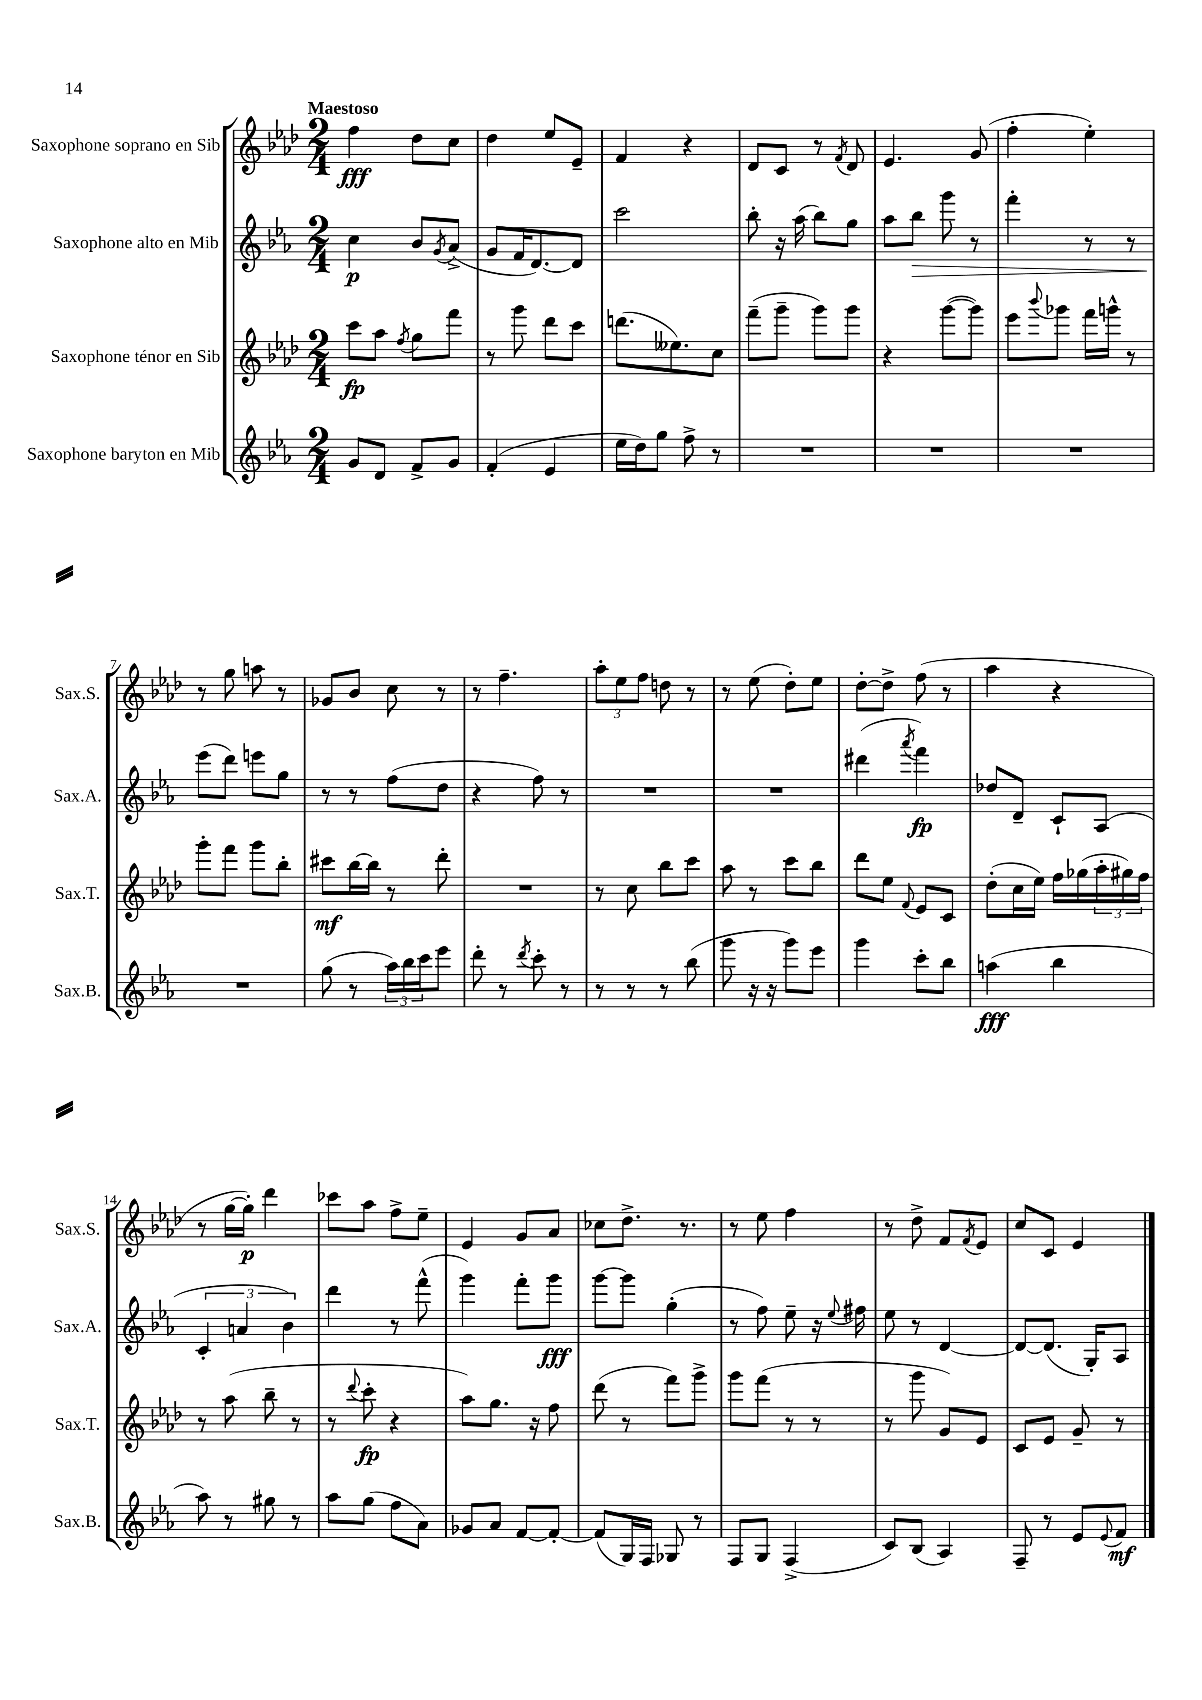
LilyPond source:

<<
\new StaffGroup <<
\new Staff = "s0" \with { instrumentName = "Saxophone soprano en Sib" shortInstrumentName = "Sax.S." } {
    \clef treble \key aes \major \numericTimeSignature \time 2/4 \tempo "Maestoso"
    f''4\fff des''8 c''8 |
    des''4 ees''8 ees'8-- |
    f'4 r4 |
    des'8 c'8 r8 \acciaccatura { f'8 } des'8 |
    ees'4. g'8( |
    f''4-. ees''4-.) |
    r8 g''8 a''8 r8 |
    ges'8 bes'8 c''8 r8 |
    r8 f''4.-- |
    \tuplet 3/2 { aes''8-. ees''8 f''8 } d''8 r8 |
    r8 ees''8( des''8-.) ees''8 |
    des''8~-. des''8-> f''8( r8 |
    aes''4 r4 |
    r8 g''16~ g''16-.\p) des'''4 |
    ces'''8 aes''8 f''8-> ees''8-- |
    ees'4 g'8 aes'8 |
    ces''8 des''8.-> r8. |
    r8 ees''8 f''4 |
    r8 des''8-> f'8 \acciaccatura { f'8 } ees'8 |
    c''8 c'8 ees'4 \bar "|." |
}
\new Staff = "s1" \with { instrumentName = "Saxophone alto en Mib" shortInstrumentName = "Sax.A." } {
    \clef treble \key ees \major \numericTimeSignature \time 2/4
    c''4\p bes'8 \acciaccatura { g'8 } aes'8->( |
    g'8 f'16 d'8.~) d'8 |
    c'''2 |
    bes''8-. r16 aes''16( bes''8) g''8 |
    aes''8 bes''8\> g'''8 r8 |
    f'''4-. r8 r8 |
    ees'''8\!( d'''8) e'''8 g''8 |
    r8 r8 f''8( d''8 |
    r4 f''8) r8 |
    R2 |
    R2 |
    dis'''4( \acciaccatura { aes'''8 } f'''4\fp) |
    des''8 d'8-- c'8-! aes8( |
    \tuplet 3/2 { c'4-. a'4 bes'4) } |
    d'''4 r8 f'''8-^( |
    g'''4) f'''8-. g'''8\fff |
    g'''8~ g'''8 g''4-.( |
    r8 f''8) ees''8-- r16 \appoggiatura { ees''8 } fis''16 |
    ees''8 r8 d'4~ |
    d'8~ d'8.( g16-.) aes8 \bar "|." |
}
\new Staff = "s2" \with { instrumentName = "Saxophone ténor en Sib" shortInstrumentName = "Sax.T." } {
    \clef treble \key aes \major \numericTimeSignature \time 2/4
    c'''8\fp aes''8 \acciaccatura { f''8 } g''8 f'''8 |
    r8 g'''8 des'''8 c'''8 |
    d'''8.( eeses''8.) c''8 |
    f'''8--( g'''8-- g'''8) g'''8 |
    r4 g'''8~( g'''8) |
    ees'''8 \appoggiatura { bes'''8 } ges'''8 f'''16 g'''16-^ r8 |
    g'''8-. f'''8 g'''8 bes''8-. |
    cis'''8\mf bes''16~ bes''16 r8 des'''8-. |
    R2 |
    r8 c''8 bes''8 c'''8 |
    aes''8 r8 c'''8 bes''8 |
    des'''8 ees''8 \appoggiatura { f'8 } ees'8 c'8 |
    des''8-.( c''16 ees''16) f''16 ges''16( \tuplet 3/2 { aes''16-. gis''16) f''16 } |
    r8 aes''8( bes''8-- r8 |
    r8 \appoggiatura { des'''8 } c'''8-.\fp r4 |
    aes''8) g''8. r16 f''8 |
    des'''8( r8 f'''8) g'''8-> |
    g'''8 f'''8( r8 r8 |
    r8 g'''8 g'8) ees'8 |
    c'8 ees'8 g'8-- r8 \bar "|." |
}
\new Staff = "s3" \with { instrumentName = "Saxophone baryton en Mib" shortInstrumentName = "Sax.B." } {
    \clef treble \key ees \major \numericTimeSignature \time 2/4
    g'8 d'8 f'8-> g'8 |
    f'4-.( ees'4 |
    ees''16 d''16) g''8 f''8-> r8 |
    R2 |
    R2 |
    R2 |
    R2 |
    g''8( r8 \tuplet 3/2 { aes''16) bes''16 c'''16 } ees'''8 |
    d'''8-. r8 \acciaccatura { d'''8 } c'''8-. r8 |
    r8 r8 r8 bes''8( |
    g'''8 r16 r16 g'''8) ees'''8 |
    g'''4 c'''8-. bes''8 |
    a''4\fff( bes''4 |
    aes''8) r8 gis''8 r8 |
    aes''8 g''8( f''8 aes'8) |
    ges'8 aes'8 f'8~ f'8~-. |
    f'8( g16) f16 ges8 r8 |
    f8 g8 f4->( |
    c'8) bes8( aes4) |
    f8-- r8 ees'8 \appoggiatura { ees'8 } f'8\mf \bar "|." |
}
>>
>>
